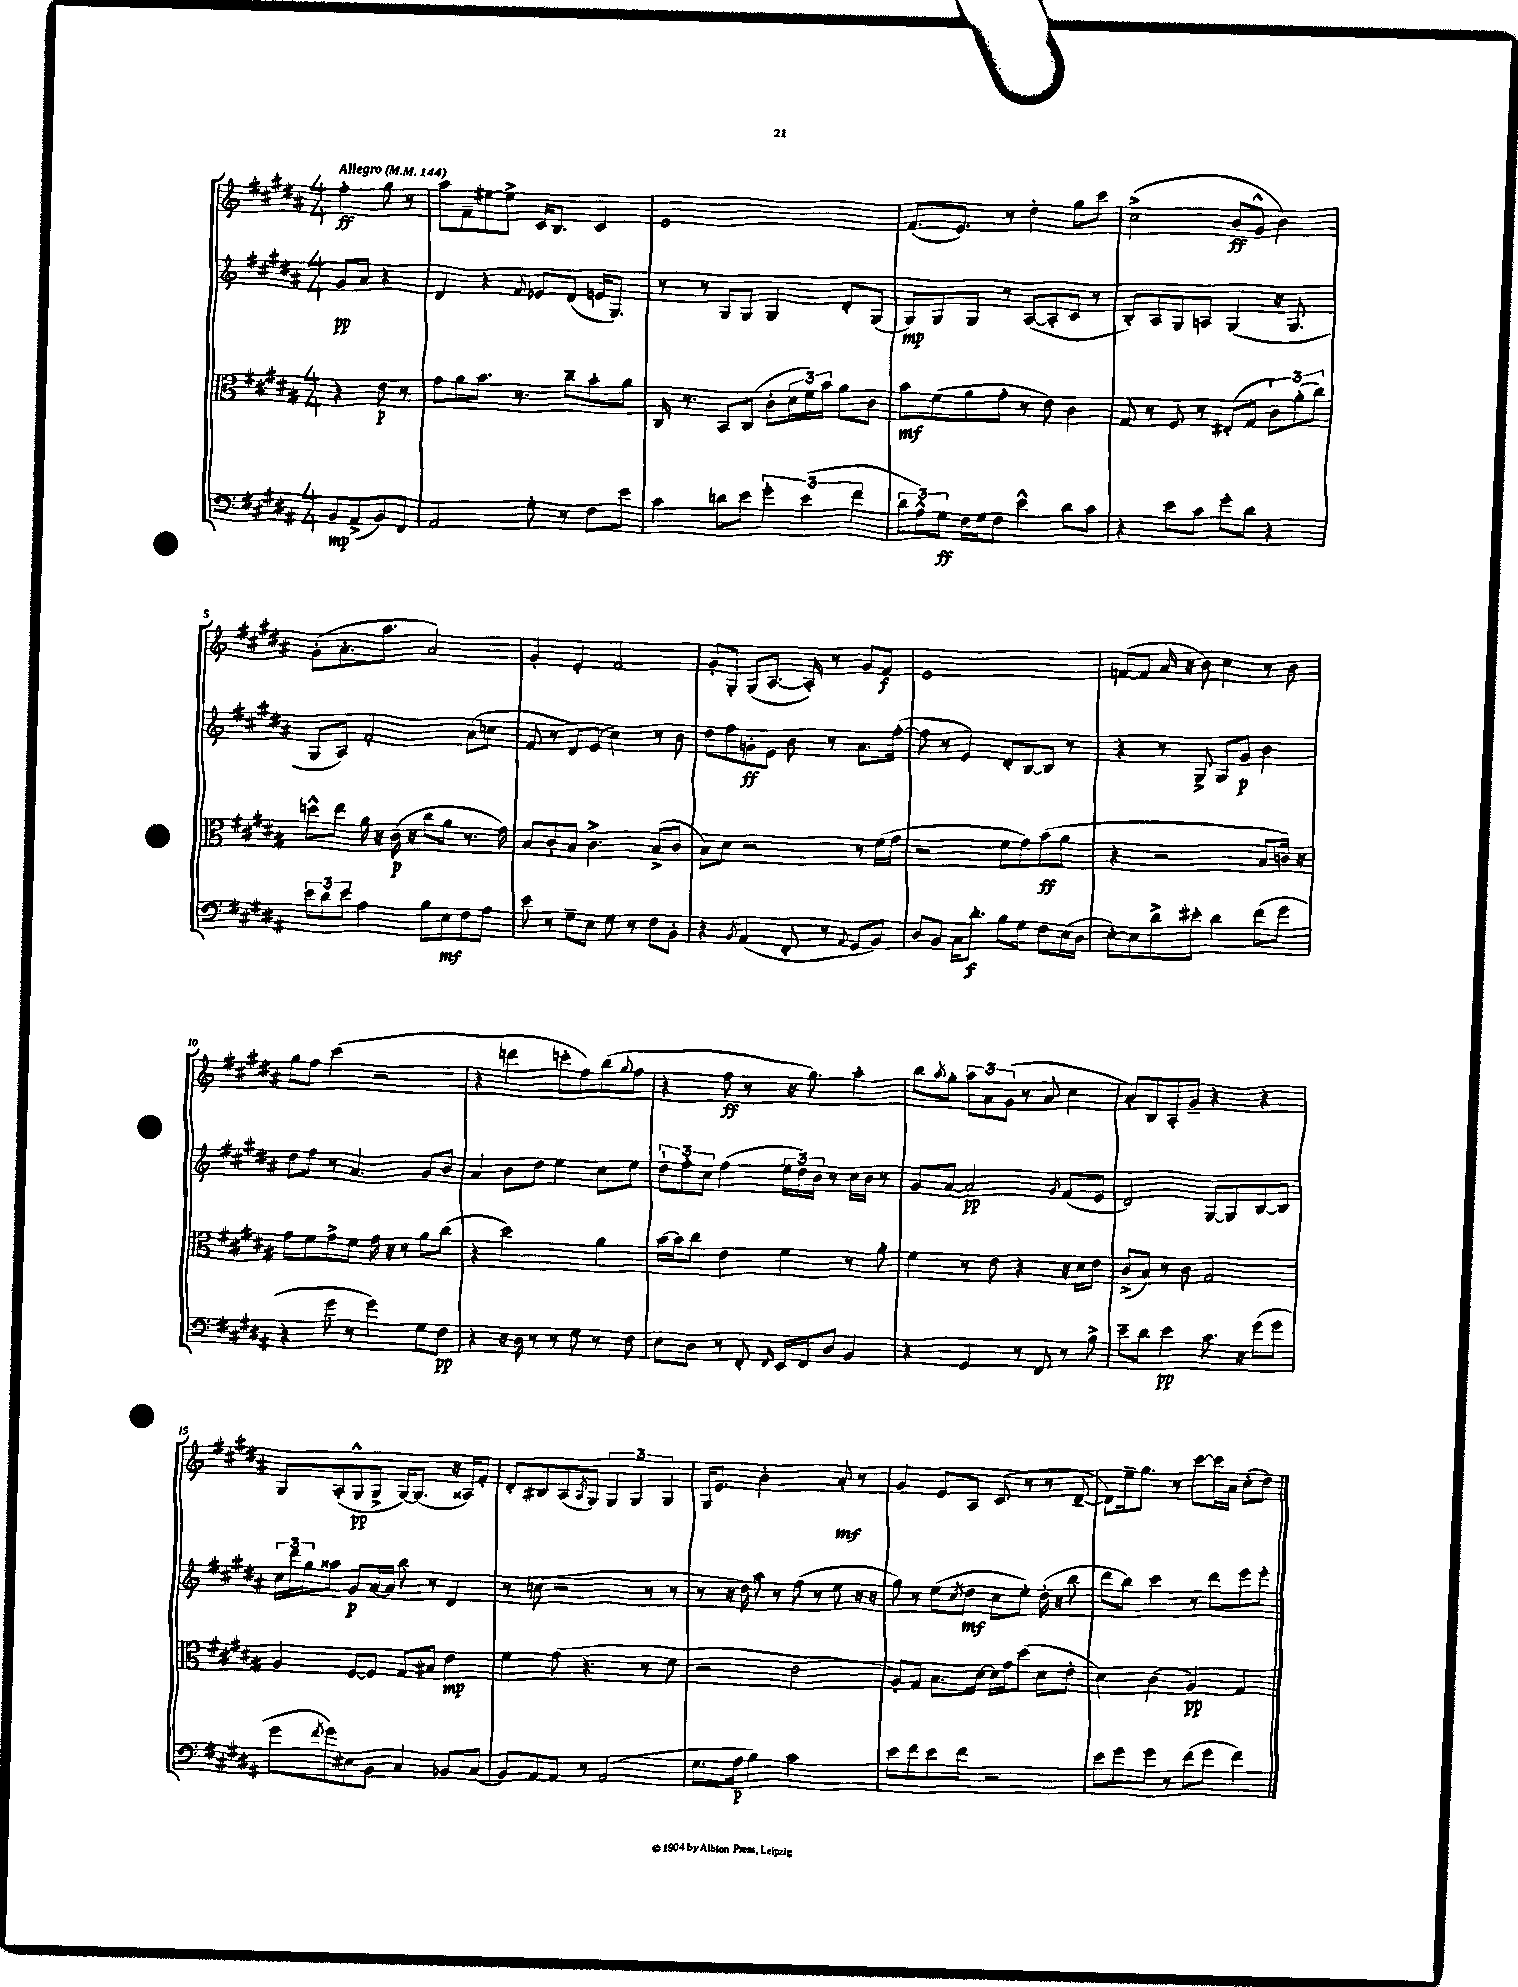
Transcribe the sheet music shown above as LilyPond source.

<<
\new StaffGroup <<
\new Staff = "s0" {
    \clef treble \key b \major \numericTimeSignature \time 4/4 \partial 2 \tempo "Allegro" 4 = 144
    fis''4-.\ff gis''8 r8 |
    ais''8 fis'8-- eis''8~ eis''8-> cis'16 b8. cis'4 |
    e'1 |
    fis'8.( e'8.) r8 dis''4-. gis''8 cis'''8 |
    cis''2->( b'8\ff gis'8-^ b'4) |
    gis'8-.( ais'8.-. ais''8. ais'2) |
    gis'4-. e'4-. fis'2 |
    gis'8-. gis8-. gis8( ais8.~ ais16-.) r8 gis'8 fis'8\f |
    e'1 |
    f'8~( f'8 ais'16 r16 b'8) cis''4 r8 b'8 |
    gis''8 fis''8 cis'''4( r2 |
    r4 d'''4 c'''8-. fis''8) b''8( \appoggiatura { gis''8 } fis''8 |
    r4 fis''8\ff r8 r16 gis''8.) ais''4-. |
    b''8 \acciaccatura { ais''8 } gis''8-. \tuplet 3/2 { ais''8 ais'8 gis'8( } r8 ais'8 cis''4 |
    ais'8-.) b8 ais8-. gis'8-- r4 r4 |
    gis8 ais8-.( gis8-^\pp gis8-> gis16~) gis8.( r16 aisis16) fis'8-. |
    dis'8-. bis8 ais8( \acciaccatura { ais8 } gis8) \tuplet 3/2 { gis4 gis4 gis4 } |
    gis16 e'8. b'2-. ais'8-.\mf r8 |
    gis'4 e'8 ais8 cis'8( r8 r8 dis'8~-- |
    dis'8) e''16-- gis''8. r8 cis'''8~ cis'''16 ais'16 cis''8-.( dis''8) \bar "|." |
}
\new Staff = "s1" {
    \clef treble \key b \major \numericTimeSignature \time 4/4 \partial 2
    gis'8\pp ais'8 r4 |
    dis'4 r4 \appoggiatura { fis'8 } ees'8 dis'8( e'16 gis8.) |
    r8 r8 gis8 gis8 gis4 dis'8-. gis8( |
    gis8\mp) gis8 gis8 r8 ais8~( ais8-. cis'8 r8 |
    b8-.) ais8 gis8 a8 gis4( r16 gis8. |
    gis8 ais8) fis'2-. ais'8( c''8 |
    fis'8 r8 dis'8) e'8( cis''4) r8 b'8 |
    dis''8 fis''8 g'8-.\ff e'8 b'8 r8 ais'8. fis''16~-.( |
    fis''8 r8 e'4) dis'8-. b8~ b8 r8 |
    r4 r8 gis8-> gis8 gis'8\p b'4 |
    dis''8 fis''8 r8 ais'4. gis'8 b'8 |
    ais'4 b'8 dis''8 e''4 cis''8 e''8 |
    \tuplet 3/2 { dis''8-! fis''8-. cis''8 } fis''4( \tuplet 3/2 { e''16 dis''16) b'16 } r8 cis''16 b'16 r8 |
    gis'8 ais'8~( ais'2\pp) \acciaccatura { gis'8 } fis'8( e'8 |
    dis'2) gis8~ gis8 b8~ b8 |
    \tuplet 3/2 { cis''16 dis'''16 gis''16 } aisis''8 gis'8\p ais'16~ ais'16 b''8 r8 dis'4 |
    r8 c''8( r2 r8 r8 |
    r8 r16 dis''16) ais''8 r8 fis''8( r8 e''8 r16 r16 |
    gis''8) r8 e''8( \acciaccatura { cis''8 } dis''8\mf cis''8 e''8-.) dis''16-.( r16 b''8 |
    dis'''8 b''8) cis'''4 r8 dis'''8 e'''8 e'''8-. \bar "|." |
}
\new Staff = "s2" {
    \clef alto \key b \major \numericTimeSignature \time 4/4 \partial 2
    r4 e'8\p r8 |
    gis'8 ais'8 b'8. r8. cis''8-- b'8-. ais'8 |
    cis16 r8. b,8 cis8( cis'8-. \tuplet 3/2 { dis'16 fis'16) b'16 } ais'8 cis'8 |
    b'8\mf fis'8( ais'8 gis'8-. r8 e'8) cis'4 |
    gis8 r8 fis8 r8 eis8-.( gis8 \tuplet 3/2 { cis'8) ais'8-.( cis''8) } |
    d''8-^ e''8 ais'16 r16 cis'16\p( r16 cis''8 ais'8 r8. gis'16) |
    b8 cis'8-. b8 cis'4.-> b8->( cis'8 |
    b8) dis'8 r2 r8 fis'16( gis'16 |
    r2 fis'8 gis'8) b'8\ff( ais'8 |
    r4 r2 b8 c'16) r16 |
    gis'8 fis'8 gis'8-> fis'8 gis'16 r16 r8 ais'8 cis''8( |
    r4 dis''2) ais'4 |
    b'16~ b'16 cis''8 e'4 fis'4 r8 ais'8-. |
    fis'4 r8 e'8 r4 r16 dis'16 e'8 |
    cis'8->( b8) r8 cis'8 gis2 |
    ais4 fis8~ fis8 gis8 bis8 e'4\mp |
    fis'4 gis'8( r4. r8 fis'8 |
    r2 e'2 |
    ais8-.) gis8 b8. dis'16~ dis'16 gis'16 dis''8( dis'8 e'8-. |
    dis'4) cis'4( ais4\pp) gis4 \bar "|." |
}
\new Staff = "s3" {
    \clef bass \key b \major \numericTimeSignature \time 4/4 \partial 2
    b,8\mp ais,8->( b,8) fis,8 |
    ais,2 gis8-. r8 fis8 e'8 |
    cis'4 d'8 e'8 \tuplet 3/2 { gis'4-. e'4( fis'4 } |
    \tuplet 3/2 { dis'8 ais8-^) gis8\ff } fis16 gis16 fis8 e'4-^ dis'8 cis'8 |
    r4 e'8 cis'8 gis'8-. dis'8 r4 |
    \tuplet 3/2 { e'8 dis'8 e'8 } ais4 b8 e8\mf fis8 ais8 |
    e'8 r8 gis8-- e8 gis8 r8 fis8 b,8-. |
    r4 \acciaccatura { b,8 } ais,4( fis,8-. r8 \appoggiatura { ais,8 } gis,8 b,8) |
    dis8 b,8 cis16 dis'8.-.\f b8 gis8 fis8 e16( dis16 |
    e8~-.) e8 dis'8-> eis'8-. dis'4 fis'8( gis'8 |
    r4 gis'8 r8 gis'4) gis8 fis8\pp |
    r4 r16 dis16 r8 r8 gis8 r8 fis8 |
    e8 dis8 r8 fis,8-. \grace { fis,16 } e,16 fis,16 dis8 b,4 |
    r4 gis,4 r8 fis,8 r8 b8-> |
    e'8-- dis'8 e'4\pp cis'8. r16 gis'8( gis'8 |
    gis'8 \acciaccatura { fis'8 } gis'8) eis8 b,8 cis4 bes,8 cis8( |
    b,8) ais,8~ ais,8 r8 ais,2( |
    gis8. ais16\p b4) cis'2 |
    e'8 fis'8 e'8 fis'8 r2 |
    e'8 gis'8 gis'8 r8 fis'8( gis'8 fis'4) \bar "|." |
}
>>
>>
